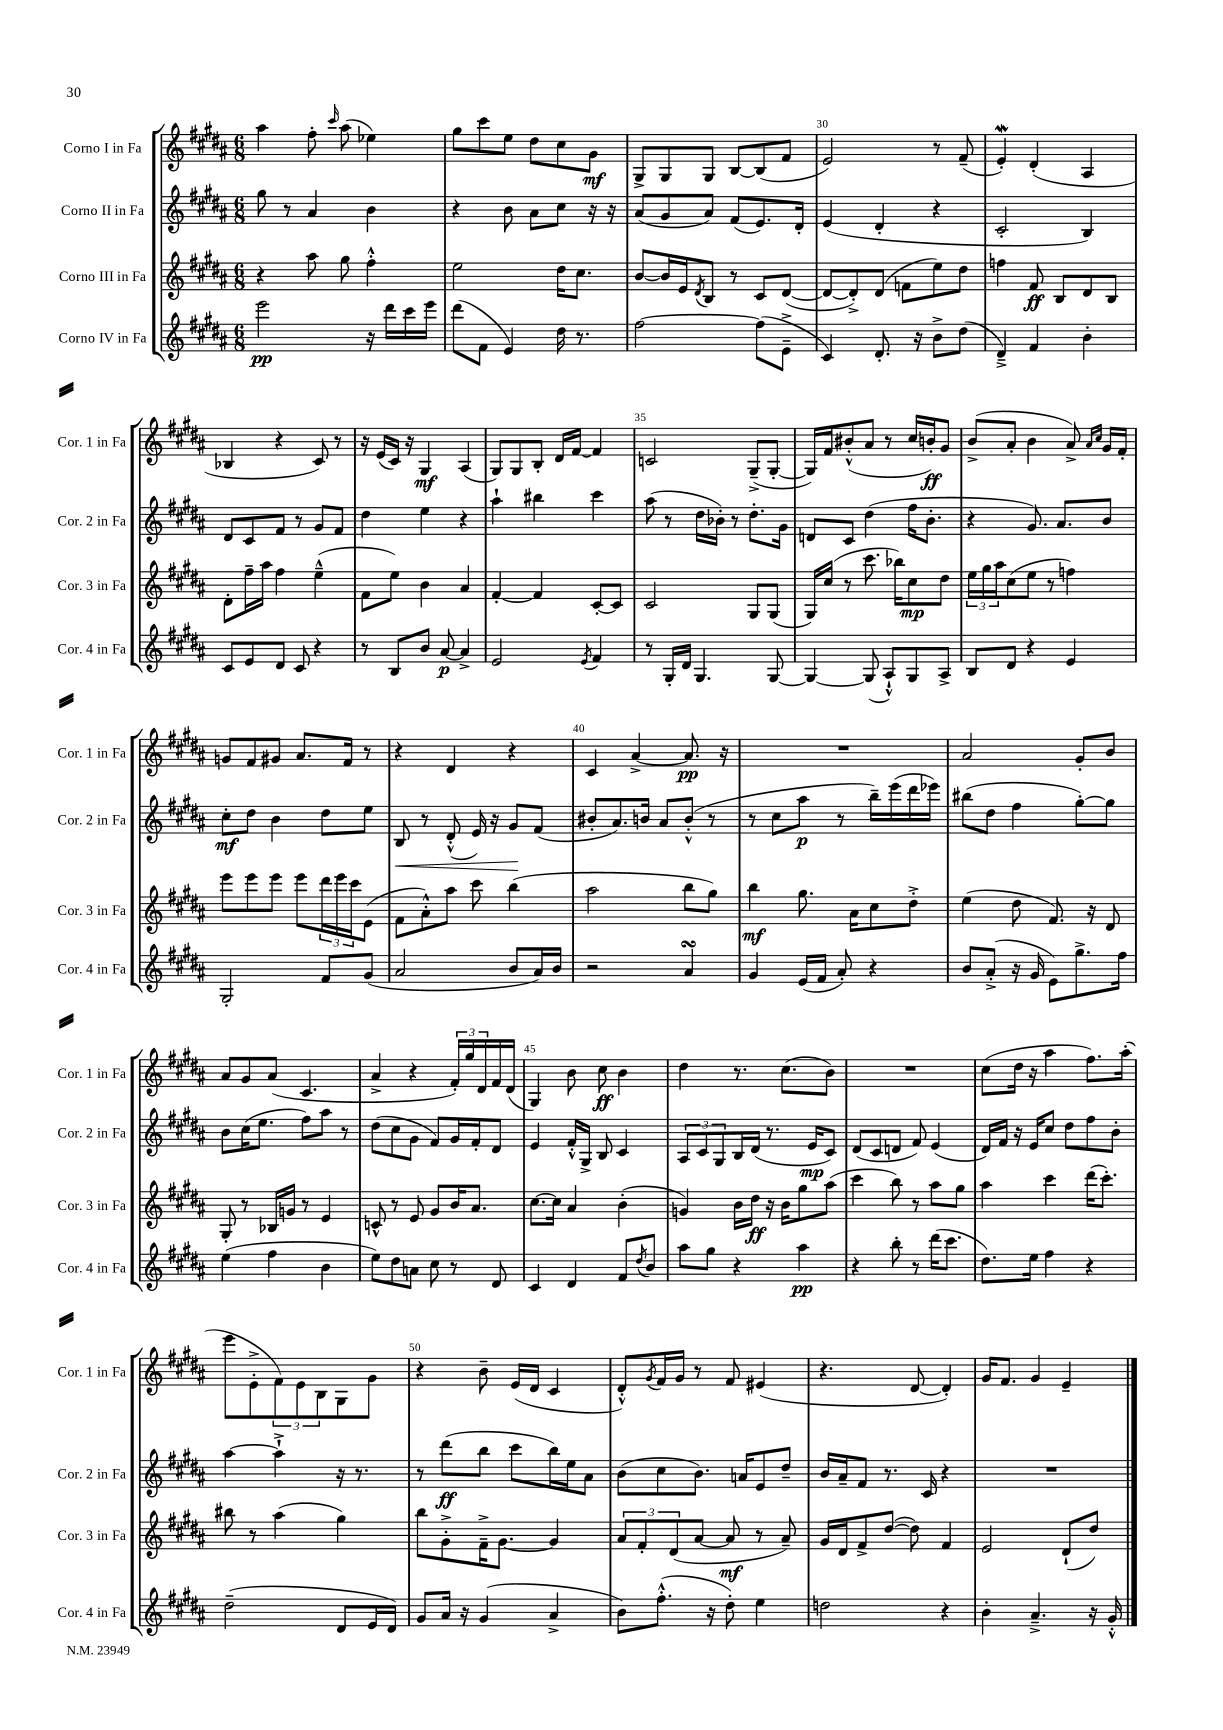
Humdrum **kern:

**kern	**dynam	**kern	**dynam	**kern	**dynam	**kern	**dynam
*part4	*part4	*part3	*part3	*part2	*part2	*part1	*part1
*staff4	*staff4	*staff3	*staff3	*staff2	*staff2	*staff1	*staff1
*I"Corno IV in Fa	*	*I"Corno III in Fa	*	*I"Corno II in Fa	*	*I"Corno I in Fa	*
*I'Cor. 4 in Fa	*	*I'Cor. 3 in Fa	*	*I'Cor. 2 in Fa	*	*I'Cor. 1 in Fa	*
*clefG2	*	*clefG2	*	*clefG2	*	*clefG2	*
*k[f#c#g#d#a#]	*	*k[f#c#g#d#a#]	*	*k[f#c#g#d#a#]	*	*k[f#c#g#d#a#]	*
*M6/8	*	*M6/8	*	*M6/8	*	*M6/8	*
=27	=27	=27	=27	=27	=27	=27	=27
2eee\	pp	4r	.	8gg#\	.	4aa#\	.
.	.	.	.	8r	.	.	.
.	.	8aa#\	.	4a#/	.	8ff#'\	.
.	.	.	.	.	.	16qqccc#/	.
.	.	8gg#\	.	.	.	(8aa#\	.
16r	.	4ff#'^^\	.	4b\	.	4ee-X\)	.
16ddd#\LL	.	.	.	.	.	.	.
16ccc#\	.	.	.	.	.	.	.
16eee\JJ	.	.	.	.	.	.	.
=28	=28	=28	=28	=28	=28	=28	=28
(8ddd#\L	.	2ee\	.	4r	.	8gg#\L	.
8f#\J	.	.	.	.	.	8ccc#\	.
4e/)	.	.	.	8b\	.	8ee\J	.
.	.	.	.	8a#\L	.	8dd#\L	.
16dd#\	.	16dd#\KL	.	8cc#\J	.	8cc#\	.
8.r	.	8.cc#\J	.	.	.	.	.
.	.	.	.	16r	.	8g#\J	mf
.	.	.	.	16r	.	.	.
=29	=29	=29	=29	=29	=29	=29	=29
[2ff#\	.	[8b/L	.	(8a#/L	.	8G#^/L	.
.	.	16b/L]	.	8g#/	.	8G#/	.
.	.	16e/J	.	.	.	.	.
.	.	8qd#/	.	.	.	.	.
.	.	8B/J	.	8a#/J)	.	8G#/J	.
.	.	8r	.	(8f#/L	.	[8B/L	.
(8ff#\L]	.	8c#/L	.	8.e/)	.	(8B/]	.
8e~^\J	.	([8d#/J	.	.	.	8f#/J	.
.	.	.	.	16d#'/Jk	.	.	.
=30	=30	=30	=30	=30	=30	=30	=30
4c#/)	.	8d#/L_	.	(4e/	.	2e/)	.
.	.	8d#'^/])	.	.	.	.	.
8.d#'/	.	(8d#/J	.	4d#'/	.	.	.
.	.	8fn\L	.	.	.	.	.
16r	.	.	.	.	.	.	.
8b^\L	.	8ee\)	.	4r	.	8r	.
(8dd#\J	.	8dd#\J	.	.	.	(8f#~/	.
=31	=31	=31	=31	=31	=31	=31	=31
4d#~^/)	.	4ffn\	.	2c#'/	.	4ew'/)	.
4f#/	.	8f#/	ff	.	.	(4d#'/	.
.	.	8B/L	.	.	.	.	.
4b'\	.	8d#/	.	4B/)	.	4A#/	.
.	.	8B/J	.	.	.	.	.
!!LO:LB:g=z
=32	=32	=32	=32	=32	=32	=32	=32
8c#/L	.	8d#'\L	.	8d#/L	.	4B-X/	.
8e/	.	16ff#~\L	.	8c#/	.	.	.
.	.	16aa#\JJ	.	.	.	.	.
8d#/J	.	4ff#\	.	8f#/J	.	4r	.
8c#/	.	.	.	8r	.	.	.
4r	.	(4ee~^^\	.	8g#/L	.	8c#/)	.
.	.	.	.	8f#/J	.	8r	.
=33	=33	=33	=33	=33	=33	=33	=33
8r	.	8f#\L	.	4dd#\	.	16r	.
.	.	.	.	.	.	(16e/LL	.
8B/L	.	8ee\J)	.	.	.	16c#/JJ)	.
.	.	.	.	.	.	16r	.
8b/J	.	4b\	.	4ee\	.	4G#/	mf
[8a#/	p	.	.	.	.	.	.
4a#^/]	.	4a#/	.	4r	.	(4A#/	.
=34	=34	=34	=34	=34	=34	=34	=34
2e/	.	[4f#'/	.	4aa#`\	.	8G#/L)	.
.	.	.	.	.	.	8G#/	.
.	.	4f#/]	.	4bb#X\	.	8B'/J	.
.	.	.	.	.	.	16d#/LL	.
.	.	.	.	.	.	[16f#/JJ	.
8qe/	.	.	.	.	.	.	.
4f#/	.	[8c#'/L	.	4ccc#\	.	4f#/]	.
.	.	8c#/J]	.	.	.	.	.
=35	=35	=35	=35	=35	=35	=35	=35
8r	.	2c#/	.	(8aa#\	.	2cn/	.
16G#'/LL	.	.	.	8r	.	.	.
16d#/JJ	.	.	.	.	.	.	.
4.G#/	.	.	.	16dd#\LL	.	.	.
.	.	.	.	16b-X'\JJ)	.	.	.
.	.	.	.	8r	.	.	.
.	.	8G#/L	.	8.dd#'\L	.	(8G#~^/L	.
[8G#/	.	(8G#/J	.	.	.	[8G#'/J	.
.	.	.	.	16g#\Jk	.	.	.
=36	=36	=36	=36	=36	=36	=36	=36
4G#/_	.	16G#/LL)	.	8dn/L	.	16G#/LL])	.
.	.	(16cc#/JJ	.	.	.	16f#/J	.
.	.	8r	.	8c#/J	.	(8b#X'^^/	.
(8G#/]	.	8.ccc#\	.	(4dd#\	.	8a#/J	.
8A#`^^/L)	.	.	.	.	.	8r	.
.	.	16bb-X\KL)	.	.	.	.	.
8G#/	.	8cc#\	mp	16ff#\KL	.	16cc#/LL	.
.	.	.	.	8.b'\J	.	16bn'/J)	ff
8A#^/J	.	8dd#\J	.	.	.	8g#/J	.
=37	=37	=37	=37	=37	=37	=37	=37
8B/L	.	24ee\LL	.	4r	.	(8b^/L	.
.	.	24gg#\	.	.	.	.	.
.	.	24aa#\J	.	.	.	.	.
8d#/J	.	(8cc#\	.	.	.	8a#'/J	.
4r	.	8ee\J	.	8.g#/)	.	4b\	.
.	.	8r	.	.	.	.	.
.	.	.	.	8.a#/L	.	.	.
4e/	.	4ffn\)	.	.	.	8a#^/)	.
.	.	.	.	.	.	16qqa#/LL	.
.	.	.	.	.	.	16qqcc#/JJ	.
.	.	.	.	8b/J	.	16g#/LL	.
.	.	.	.	.	.	16f#'/JJ	.
!!LO:LB:g=z
=38	=38	=38	=38	=38	=38	=38	=38
2G#'/	.	8eee\L	.	8cc#'\L	mf	8gn/L	.
.	.	8eee\	.	8dd#\J	.	8f#/	.
.	.	8eee\J	.	4b\	.	8g#X/J	.
.	.	8eee\L	.	.	.	8.a#/L	.
8f#/L	.	24ddd#\L	.	8dd#\L	.	.	.
.	.	24eee\	.	.	.	.	.
.	.	.	.	.	.	16f#/Jk	.
.	.	24ccc#\J	.	.	.	.	.
(8g#/J	.	(8e\J	.	8ee\J	.	8r	.
=39	=39	=39	=39	=39	=39	=39	=39
!	!	!	!	!	!LO:HP:b	!	!
2a#/	.	8f#\L	.	8B/	<	4r	.
.	.	8a#'^^\)	.	8r	.	.	.
.	.	8aa#\J	.	(8d#'^^/	.	4d#/	.
.	.	8ccc#\	.	16e/)	.	.	.
.	.	.	.	16r	.	.	.
8b/L	.	(4bb\	.	8g#/L	.	4r	.
16a#/L)	.	.	.	(8f#/J	[	.	.
16b/JJ	.	.	.	.	.	.	.
=40	=40	=40	=40	=40	=40	=40	=40
2r	.	2aa#\	.	8b#X'/L	.	4c#/	.
.	.	.	.	8.a#/)	.	.	.
.	.	.	.	.	.	[4a#^/	.
.	.	.	.	16bn/Jk	.	.	.
.	.	.	.	8a#/L	.	.	.
4a#sSsS/	.	8bb\L	.	(8b'^^/J	.	8.a#/]	pp
.	.	8gg#\J)	.	8r	.	.	.
.	.	.	.	.	.	16r	.
=41	=41	=41	=41	=41	=41	=41	=41
4g#/	.	4bb\	mf	8r	.	2.r	.
.	.	.	.	8cc#\L	.	.	.
(16e/LL	.	8.gg#\	.	8aa#\J	p	.	.
16f#/JJ	.	.	.	.	.	.	.
8a#'/)	.	.	.	8r	.	.	.
.	.	16a#\KL	.	.	.	.	.
4r	.	8cc#\	.	16bb~\LL)	.	.	.
.	.	.	.	(16eee\	.	.	.
.	.	8dd#'^\J	.	16ddd#\	.	.	.
.	.	.	.	16eee-X\JJ)	.	.	.
=42	=42	=42	=42	=42	=42	=42	=42
8b/L	.	(4ee\	.	(8bb#X\L	.	2a#/	.
(8a#'^/J	.	.	.	8dd#\J	.	.	.
16r	.	8dd#\	.	4ff#\	.	.	.
16g#/	.	.	.	.	.	.	.
8e\L)	.	8.f#/)	.	.	.	.	.
8.gg#^\	.	.	.	[8gg#'\L)	.	8g#'/L	.
.	.	16r	.	.	.	.	.
.	.	8d#/	.	8gg#\J]	.	8b/J	.
16ff#\Jk	.	.	.	.	.	.	.
!!LO:LB:g=z
=43	=43	=43	=43	=43	=43	=43	=43
(4ee\	.	8G#'/	.	8b\L	.	8a#/L	.
.	.	8r	.	(16cc#\K	.	8g#/	.
.	.	.	.	8.ee\J	.	.	.
4ff#\	.	16B-X/LL	.	.	.	(8a#/J	.
.	.	16gn/JJ	.	.	.	.	.
.	.	8r	.	8ff#\L)	.	4.c#/	.
4b\	.	4e/	.	8aa#\J	.	.	.
.	.	.	.	8r	.	.	.
=44	=44	=44	=44	=44	=44	=44	=44
8ee\L)	.	8cn^^/	.	(8dd#\L	.	4a#^/	.
8dd#\	.	8r	.	8cc#\	.	.	.
8an\J	.	8e/	.	8g#\J	.	4r	.
8cc#\	.	8g#/L	.	8f#/L)	.	.	.
8r	.	16b/K	.	16g#/L	.	24f#'/LL)	.
.	.	.	.	.	.	24gg#/	.
.	.	8.a#/J	.	16f#'/J	.	.	.
.	.	.	.	.	.	24d#/	.
8d#/	.	.	.	8d#/J	.	16f#/	.
.	.	.	.	.	.	(16d#/JJ	.
=45	=45	=45	=45	=45	=45	=45	=45
4c#/	.	[8.cc#\L	.	4e/	.	4G#/)	.
.	.	16cc#\Jk]	.	.	.	.	.
4d#/	.	4a#/	.	16f#'^^/LL	.	8b\	.
.	.	.	.	16G#^/JJ	.	.	.
.	.	.	.	8B/	.	8cc#\	ff
8f#/L	.	(4b'\	.	4c#/	.	4b\	.
8qdd#/	.	.	.	.	.	.	.
8b/J	.	.	.	.	.	.	.
=46	=46	=46	=46	=46	=46	=46	=46
8aa#\L	.	4gn/)	.	12A#/L	.	4dd#\	.
.	.	.	.	12c#/	.	.	.
8gg#\J	.	.	.	.	.	.	.
.	.	.	.	12G#/	.	.	.
4r	.	16b\LL	.	16B/L	.	8.r	.
.	.	16dd#\JJ	ff	(16d#/JJ	.	.	.
.	.	16r	.	8.r	.	.	.
.	.	16b\KL	.	.	.	(8.cc#\L	.
4aa#\	pp	8gg#\	.	.	.	.	.
.	.	.	.	16e/KL	mp	.	.
.	.	(8aa#\J	.	8c#/J)	.	8b\J)	.
=47	=47	=47	=47	=47	=47	=47	=47
4r	.	4ccc#\	.	(8d#/L	.	2.r	.
.	.	.	.	8c#/	.	.	.
8bb'\	.	8bb\)	.	8dn/J	.	.	.
8r	.	8r	.	8f#/)	.	.	.
(16ddd#\KL	.	8aa#\L	.	(4e/	.	.	.
8.ccc#\J	.	.	.	.	.	.	.
.	.	8gg#\J	.	.	.	.	.
=48	=48	=48	=48	=48	=48	=48	=48
8.dd#\L)	.	4aa#\	.	16d#/LL)	.	(8cc#\L	.
.	.	.	.	16f#/JJ	.	.	.
.	.	.	.	16r	.	16dd#\Jk	.
16ee\Jk	.	.	.	16e/KL	.	16r	.
4ff#\	.	4ccc#\	.	8cc#/J	.	4aa#\	.
.	.	.	.	8dd#\L	.	.	.
4r	.	(16ddd#\KL	.	8ff#\	.	8.ff#\L)	.
.	.	8.ccc#'\J)	.	.	.	.	.
.	.	.	.	8b'\J	.	.	.
.	.	.	.	.	.	(16aa#'\Jk	.
!!LO:LB:g=z
=49	=49	=49	=49	=49	=49	=49	=49
(2dd#~\	.	8bb#X\	.	[4aa#\	.	8eee\L	.
.	.	8r	.	.	.	8e'^\	.
.	.	(4aa#\	.	4aa#`^\]	.	12f#\)	.
.	.	.	.	.	.	12e\	.
.	.	.	.	.	.	12B\	.
8d#/L	.	4gg#\)	.	16r	.	8G#\	.
.	.	.	.	8.r	.	.	.
16e/L	.	.	.	.	.	8g#\J	.
16d#/JJ)	.	.	.	.	.	.	.
=50	=50	=50	=50	=50	=50	=50	=50
8g#/L	.	8bb\L	.	8r	.	4r	.
16a#/Jk	.	8g#'^\	.	(8ddd#\L	ff	.	.
16r	.	.	.	.	.	.	.
(4g#/	.	16f#~^\K	.	8bb\J	.	8b~\	.
.	.	[8.g#\J	.	.	.	.	.
.	.	.	.	8ccc#\L	.	(16e/LL	.
.	.	.	.	.	.	16d#/JJ	.
4a#^/	.	4g#/]	.	16bb\L)	.	4c#/	.
.	.	.	.	16ee\J	.	.	.
.	.	.	.	8a#\J	.	.	.
=51	=51	=51	=51	=51	=51	=51	=51
8b\L)	.	12a#/L	.	(8b\L	.	8d#'^^/L)	.
.	.	12f#'/	.	.	.	.	.
.	.	.	.	.	.	8qg#/	.
(8.ff#'^^\J	.	.	.	8cc#\	.	16f#/L	.
.	.	(12d#/	.	.	.	.	.
.	.	.	.	.	.	16g#/JJ	.
.	.	[8a#/J	.	8.b\J)	.	8r	.
16r	.	.	.	.	.	.	.
8dd#'\)	.	8a#/]	mf	.	.	8f#/	.
.	.	.	.	16an/KL	.	.	.
4ee\	.	8r	.	8e/	.	(4e#X/	.
.	.	8a#~/)	.	8dd#~/J	.	.	.
=52	=52	=52	=52	=52	=52	=52	=52
2ddn\	.	16g#/LL	.	16b/LL	.	4.r	.
.	.	16d#/J	.	16a#~/J	.	.	.
.	.	8f#^/	.	8f#/J	.	.	.
.	.	([8dd#/J	.	8.r	.	.	.
.	.	8dd#\])	.	.	.	[8d#/	.
.	.	.	.	16c#/	.	.	.
4r	.	4f#/	.	4r	.	4d#'/])	.
=53	=53	=53	=53	=53	=53	=53	=53
4b'\	.	2e/	.	2.r	.	16g#/KL	.
.	.	.	.	.	.	8.f#/J	.
4.a#~^/	.	.	.	.	.	4g#/	.
.	.	(8d#`/L	.	.	.	4e~/	.
16r	.	8dd#/J)	.	.	.	.	.
16g#'^^/	.	.	.	.	.	.	.
==	==	==	==	==	==	==	==
*-	*-	*-	*-	*-	*-	*-	*-
